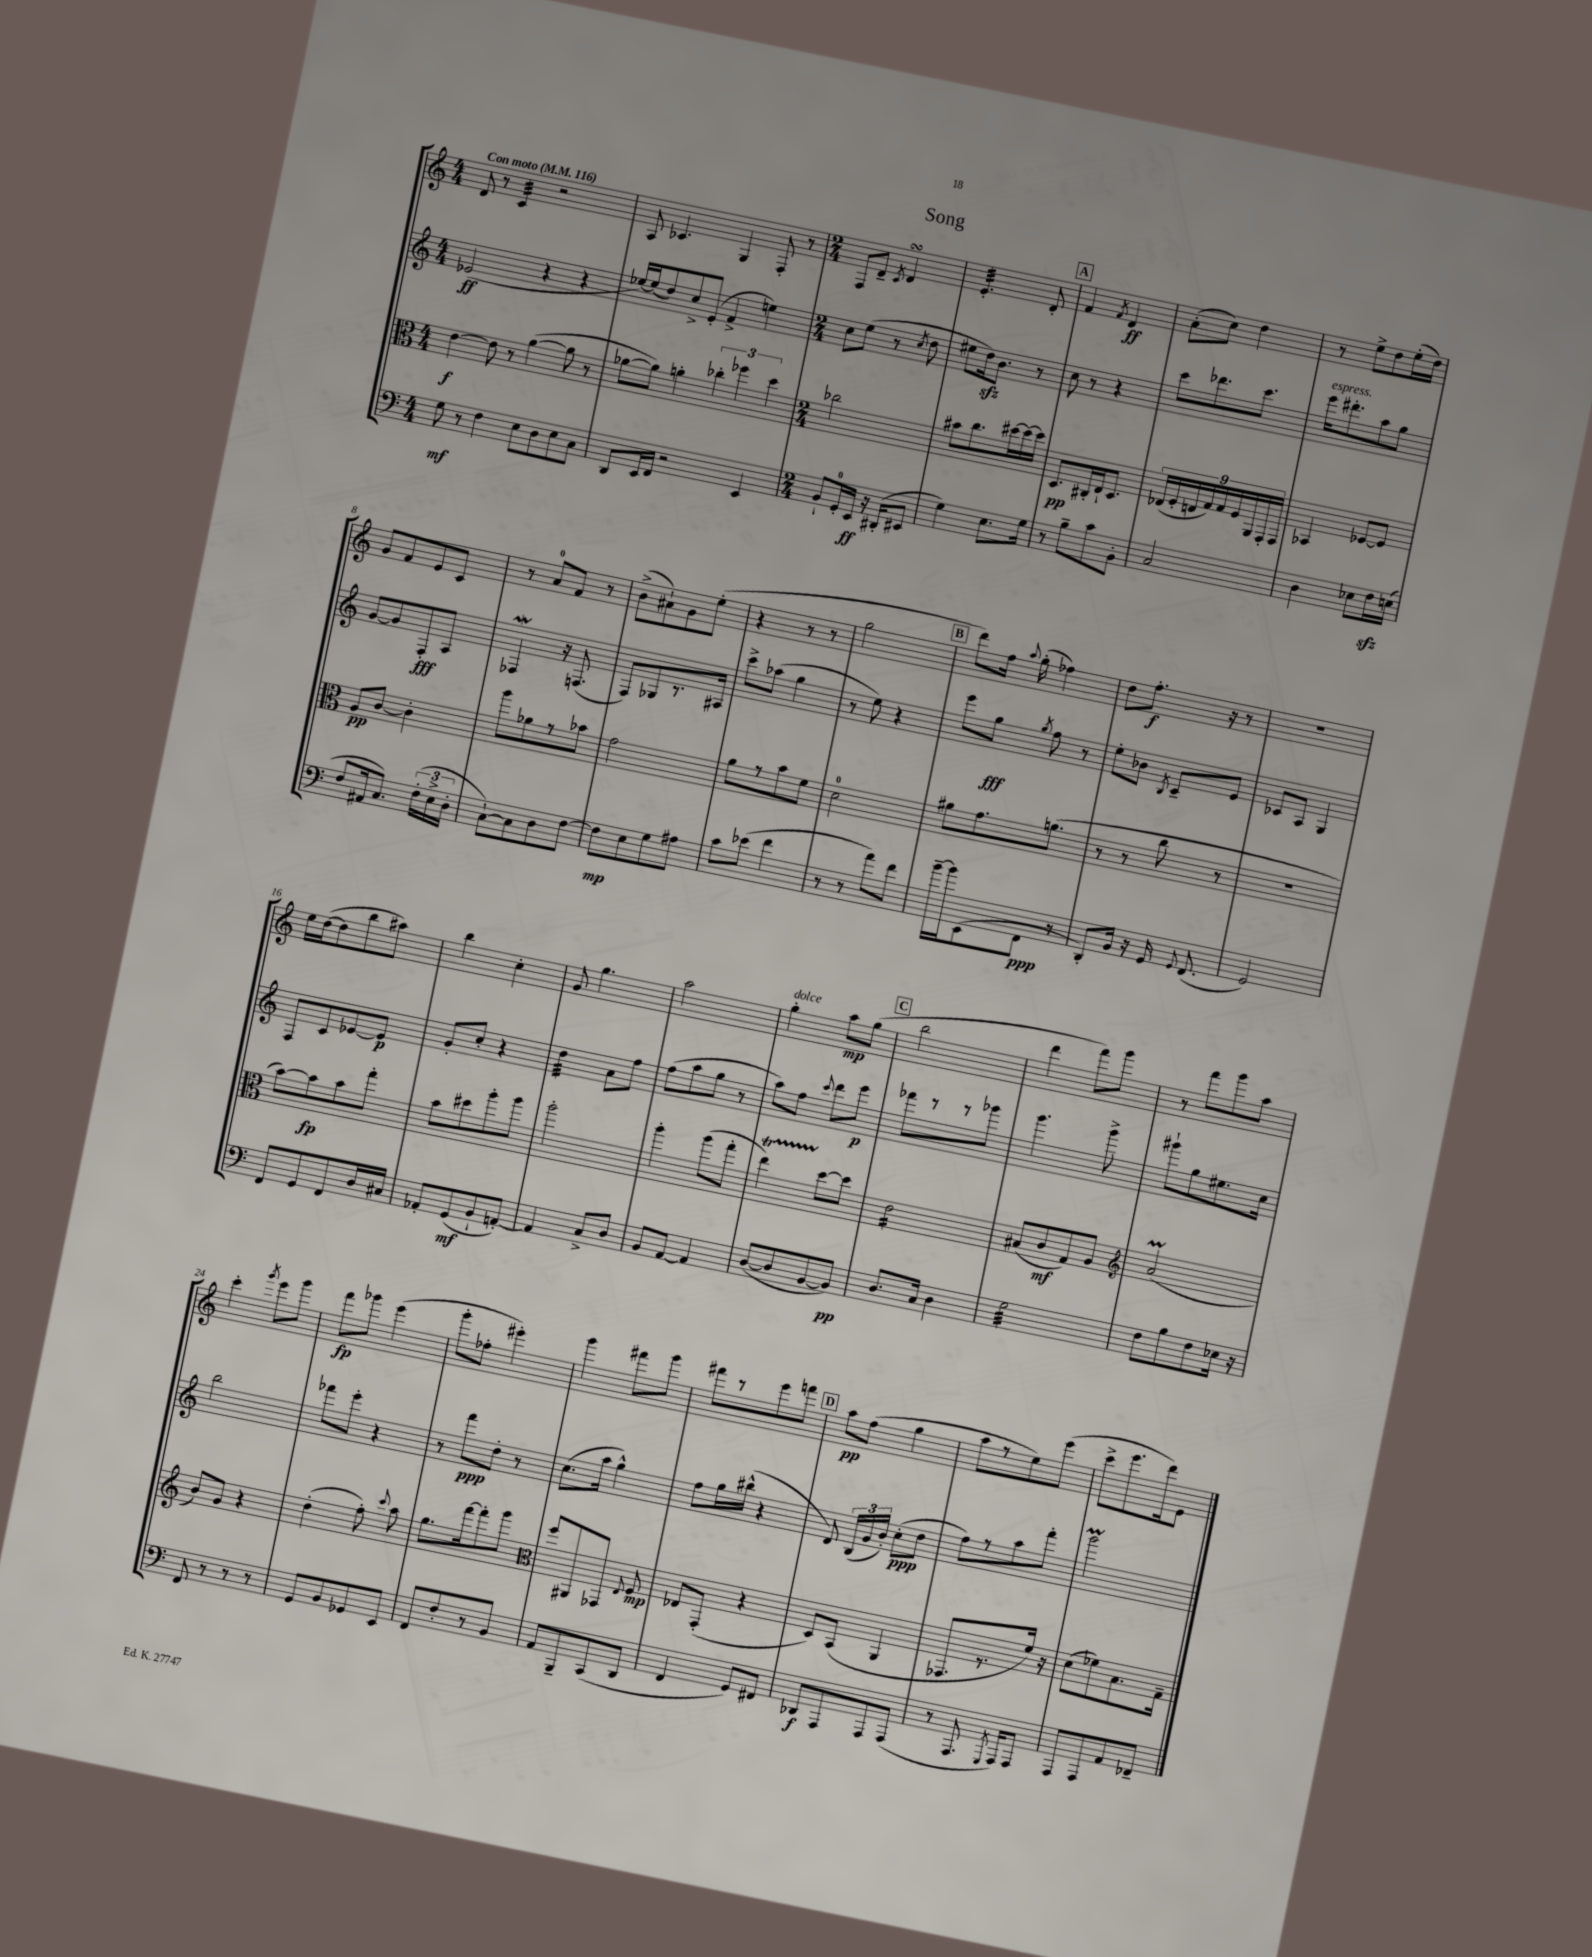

**kern	**kern	**kern	**kern
*staff4	*staff3	*staff2	*staff1
*clefF4	*clefC3	*clefG2	*clefG2
*k[]	*k[]	*k[]	*k[]
*M4/4	*M4/4	*M4/4	*M4/4
*MM116	*MM116	*MM116	*MM116
8G\	[4e\	(2e-/	8d/
8r	.	.	8r
4F\	8e\]	.	4c/
.	8r	.	.
8E\L	([4a\	4r	2r
8D\	.	.	.
8E\	8a\]	4r	.
8C\J	8r	.	.
=	=	=	=
8DD/L	[8a-\L	[16ee-/LL)	8A/
.	.	(16ee-/]J	.
16EE/L	8a-\]J)	8dd/)	4.c-/
16FF/JJ	.	.	.
2r	4a'\	8cc^/	.
.	.	(8e'/J	.
.	6cc-'\	4f^/	4G/
.	6ff-\	.	.
4EE/	.	4ee\)	8F'/
.	6dd\	.	.
.	.	.	8r
=	=	=	=
*M2/4	*M2/4	*M2/4	*M2/4
8BB`/L	2cc-\	8cc\L	8F/L
16GG'/L	.	(8ee\J	8d~/J
16EE/JJ	.	.	.
.	.	.	8qc/
16r	.	8r	4d/
(16DD#'/LK	.	.	.
.	.	8qcc/	.
8EE#/J	.	8dd\	.
=	=	=	=
4G\)	8b#\L	8ee#\L	4.e'/
.	8.cc\	16dd\k)	.
.	.	8.b\J	.
8.E\L	.	.	.
.	[16dd#\L	.	.
.	16dd#\_	8r	8d'/
16G\Jk	16dd#\]JJ	.	.
=	=	=	=
8r	8.D/L	8cc\	4f/
8B~\L	.	8r	.
.	16C#'/L	.	.
.	.	.	8qf/
8c\	16E`/J	4r	4d/
.	8.D/J	.	.
8BB'\J	.	.	.
=	=	=	=
2C/	(18E-/LL	8ccc\L	(8a'\L
.	18F'/	.	.
.	18E/	.	.
.	.	8.ddd-\	8cc\J)
.	18G/)	.	.
.	18G/	.	.
.	.	.	4dd\
.	18F/	.	.
.	.	8.ccc\J	.
.	18AA/	.	.
.	18GG'/	.	.
.	18GG/JJ	.	.
=	=	=	=
4D\	4BB-/	16eee\LK	8r
.	.	8.ddd#'\	.
.	.	.	8ee^\L
8E-\L	[8F-/L	8aa\	8dd\
16F\L	8F-/]J	8gg\J	(16ee'\L
(16E\JJ	.	.	16dd\JJ)
=	=	=	=
8F/L	8A/L	[8g/L	8g/L
16AA#/k	[8c/J	8g/]	8f/
8.C/J)	.	.	.
.	4c'\]	8F'/	8e/
(24F'\LL	.	8A/J	8c/J
24E^\	.	.	.
24D'\JJ	.	.	.
=	=	=	=
[8C`\L)	8aa\L	4F-/	8r
8C\]	8a-\	.	8a/L
8D\	8r	16r	8f/J
.	.	(8.F/	.
[8F\J	8b-\J	.	8r
=	=	=	=
8F\]L	2g\	8F/L)	(8b^\L
8E\	.	8G-/	8a#`\)
8G\	.	8.r	8g\
8A#\J	.	.	(8ee'\J
.	.	16A#/Jk	.
=	=	=	=
8c\L	8a\L	8ccc^\L	4r
(8e-\J	8r	(8aa-\J	.
4f\	8b\	4gg\	8r
.	8f\J	.	8r
=	=	=	=
8r	2d\	8r	2gg\
8r	.	8ee\)	.
8a\L)	.	4r	.
8f\J	.	.	.
=	=	=	=
[16b~\LL	8a#\L	8eee\L	8ddd\L)
16b\]J	.	.	.
(8EE\	8.g\	8gg\J	16ff\Jk
.	.	.	8qqaa/
.	.	.	(16gg'\
.	.	8qgg/	.
8FF\J	.	8ff\	4ff-\)
.	(8.a\J	.	.
8r	.	8r	.
=	=	=	=
8DD'/L)	8r	8ee'\L	8dd\L
16BB/Jk	8r	8b-\J	8.ff'\J
16r	.	.	.
.	.	8qB/	.
16GG/	8cc\	8c~/L	.
8qqGG/	.	.	.
(8.FF/	.	.	16r
.	8r	8e/J	8r
=	=	=	=
2GG/)	2r	8c-/L	2r
.	.	8A/J	.
.	.	4G/	.
=	=	=	=
8FF/L	[8b\L)	8F/L	16ee\LL
.	.	.	([16dd\J
8GG/	8b\]	8c/	8dd\]
8FF/	8b\	[8e-/	8bb\
16D/L	8gg'\J	8e-/]J	8aa#\J)
16C#/JJ	.	.	.
=	=	=	=
8AA-'/L	8b\L	8g'/L	4bb\
(8GG/	8dd#\	8cc'/J	.
8BB`/	8aa'\	4r	4cc'\
[8AA'/J)	8aa\J	.	.
=	=	=	=
4AA/]	2aa'\	4dd\	8g/
.	.	.	4.gg\
8C^/L	.	8a\L	.
8D/J	.	8ff\J	.
=	=	=	=
8BB/L	4aa'\	(8ff\L	2aa\
[8AA/J	.	8aa\	.
4AA/]	(8aa\L	8gg\J	.
.	8gg'\J	8r	.
=	=	=	=
([8D/L	4ee\)	8aa\L)	4gg'\
8D/]	.	8ff\J	.
.	.	8qqccc/	.
[8BB/	[8dd\L	8ddd\L	8aa\L
8BB/]J)	8dd\]J	8eee\J	(8gg\J
=	=	=	=
8.D/L	2e\	8fff-\L	2bb\
.	.	8r	.
16C/Jk	.	.	.
4D\	.	8r	.
.	.	8ggg-\J	.
=	=	=	=
2G\	(8B#/L	4.ggg\	4ddd\
.	8c/	.	.
.	8G/)	.	8fff\L)
.	8A/J	8ggg^\	8ggg\J
=	=	=	=
*	*clefG2	*	*
8F\L	(2a/	8ggg#`\L	8r
8B\	.	8gg\	8fff\L
8F\	.	8.ee#\	8ggg\
16E-\Jk	.	.	8aa\J
16r	.	16cc\Jk	.
=	=	=	=
8FF/	8b/L)	2bb\	4ccc'\
8r	8g/J	.	.
.	.	.	8qggg/
8r	4r	.	8eee\L
8r	.	.	8ggg\J
=	=	=	=
8GG/L	(4dd'\	8fff-\L	8fff\L
8BB/	.	8eee'\J	8ggg-\J
8GG-/	8ff'\)	4r	(4eee\
.	8qqccc/	.	.
8EE/J	8aa\	.	.
=	=	=	=
8FF/L	8.gg\L	8r	8ggg'\L
8F'/	.	8fff\L	8ff-'\J
.	[16fff\k	.	.
8r	8fff'\]	8dd'\J	4eee#'\)
8BB/J	8ggg\J	8r	.
=	=	=	=
*	*clefC3	*	*
8AA/L	8ff/L	(8.cc\L	4ggg\
8BBB~/	8AA#/	.	.
.	.	16aa\Jk	.
(8CC/	8GG-/J	4gg^^\)	8fff#\L
.	8qqE/	.	.
8DD/J	8F/	.	8ggg\J
=	=	=	=
4FF/	8E-/L	8ff\L	8fff#\L
.	(8GG'/J	16gg\L	8r
.	.	(16bb#^^\JJ	.
8GG/L)	4r	4r	8eee\
8FF#/J	.	.	8fff\J
=	=	=	=
8DD-/L	8D/L)	8d/)	8aa\L
8AAA/	(8BB/J	(24B/LL	(8ff\J
.	.	24g/	.
.	.	24b'/JJ)	.
8AAA/	4AA/	(8cc'\L	4gg\
(8AAA/J	.	8dd\J	.
=	=	=	=
8r	8.GG-/L	8ff\L)	8aa\L
8.AAA/	.	8r	8r
.	8.r	.	.
.	.	8aa\	8ee\)
8qGGG/	.	.	.
16AAA/LK)	.	.	.
8AAA/J	16f/Jk)	8fff'\J	(8eee\J
.	16r	.	.
=	=	=	=
8AAA/L	(8d\L	2ggg\	8ccc^\L
8AAA/	8f-\)	.	8.eee\
8AA/	8.B\	.	.
.	.	.	16ddd\k)
8FF-~/J	.	.	8e\J
.	16G~\Jk	.	.
==	==	==	==
*-	*-	*-	*-
